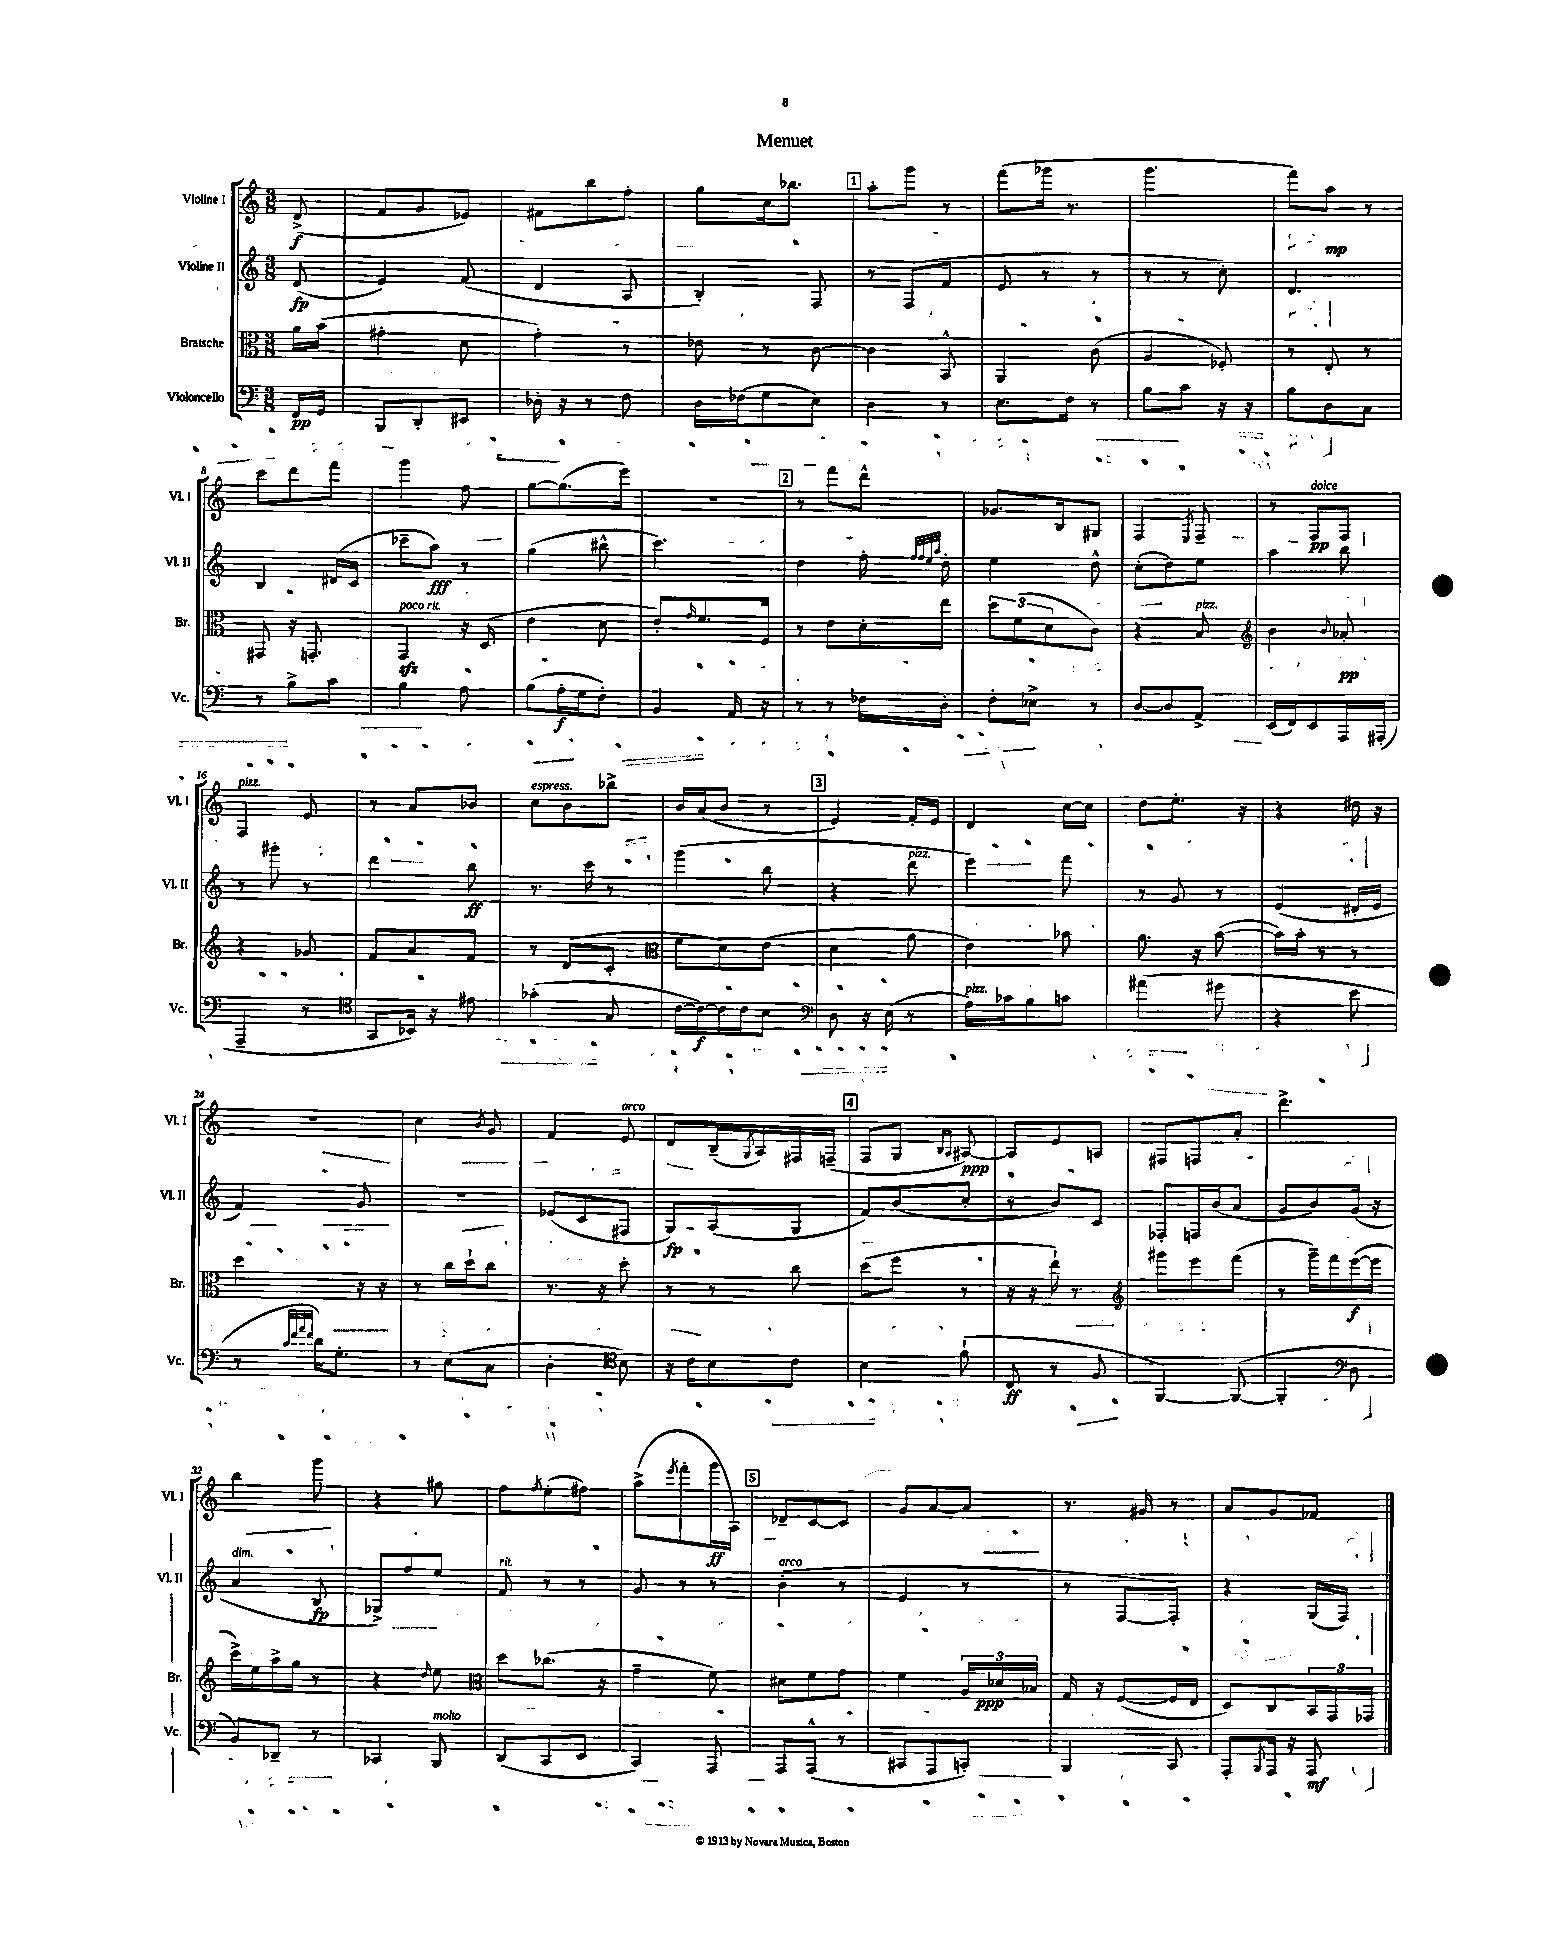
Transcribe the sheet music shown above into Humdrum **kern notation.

**kern	**dynam	**kern	**dynam	**kern	**dynam	**kern	**dynam
*part4	*part4	*part3	*part3	*part2	*part2	*part1	*part1
*staff4	*staff4	*staff3	*staff3	*staff2	*staff2	*staff1	*staff1
*I"Violoncello	*	*I"Bratsche	*	*I"Violine II	*	*I"Violine I	*
*I'Vc.	*	*I'Br.	*	*I'Vl. II	*	*I'Vl. I	*
*clefF4	*	*clefC3	*	*clefG2	*	*clefG2	*
*k[]	*	*k[]	*	*k[]	*	*k[]	*
*M3/8	*	*M3/8	*	*M3/8	*	*M3/8	*
=	=	=	=	=	=	=	=
16FF/LL	pp	16a\LL	.	(8d/	fp	(8d^/	f
16GG/JJ	.	(16b\JJ	.	.	.	.	.
=1	=1	=1	=1	=1	=1	=1	=1
8BBB/L	.	4g#X'\	.	4e/)	.	8f/L	.
8DD'/	.	.	.	.	.	8g/	.
8EE#X/J	.	8d\	.	(8f/	.	8e-X/J)	.
=2	=2	=2	=2	=2	=2	=2	=2
16D-X'\	.	4g'\)	.	4d/	.	8f#X\L	.
16r	.	.	.	.	.	.	.
8r	.	.	.	.	.	8bb\	.
8F\	.	8r	.	8A/	.	8ff'\J	.
=3	=3	=3	=3	=3	=3	=3	=3
16D\LL	.	8e-X\	.	4B'/)	.	8gg\L	.
(16F-X\J	.	.	.	.	.	.	.
8G\	.	8r	.	.	.	16cc\k	.
.	.	.	.	.	.	8.bb-X\J	.
8E\J)	.	[8c\	.	8F/	.	.	.
!!LO:REH:place=s1:t=1
=4	=4	=4	=4	=4	=4	=4	=4
4D\	.	4c\]	.	8r	.	8aa'\L	.
.	.	.	.	(8F/L	.	8ggg\J	.
8r	.	8BB^^/	.	8f/J	.	8r	.
=5	=5	=5	=5	=5	=5	=5	=5
8.E\L	.	4AA/	.	8e/	.	(8fff\L	.
.	.	.	.	8r	.	16ggg-X\Jk	.
16F\Jk	.	.	.	.	.	8.r	.
8r	.	(8c\	.	8r	.	.	.
=6	=6	=6	=6	=6	=6	=6	=6
8B\L	.	4A/	.	8r	.	4.ggg\	.
8c\J	.	.	.	8r	.	.	.
16r	.	8F-X'/)	.	8cc'\)	.	.	.
16r	.	.	.	.	.	.	.
=7	=7	=7	=7	=7	=7	=7	=7
8B\L	.	8r	.	4.d/	.	8fff\L)	.
8D\	.	8E'/	.	.	.	8aa\J	mp
8C\J	.	8r	.	.	.	8r	.
!!LO:LB:g=z
=8	=8	=8	=8	=8	=8	=8	=8
8r	.	8GG#X/	.	4B/	.	8ccc\L	.
8B^\L	.	16r	.	.	.	8ddd\	.
.	.	8.GGn'/	.	.	.	.	.
8c\J	.	.	.	(16d#X/LL	.	8fff\J	.
.	.	.	.	16c/JJ	.	.	.
=9	=9	=9	=9	=9	=9	=9	=9
!	!	!LO:TX:a:i:t=poco rit.	!	!	!	!	!
4B\	.	4GGzz/	.	8ccc-X~\L	.	4ggg\	.
.	.	.	.	8aa\J)	fff	.	.
8A\	.	16r	.	8r	.	8ff\	.
.	.	(16D/	.	.	.	.	.
=10	=10	=10	=10	=10	=10	=10	=10
(8B\L	.	4e\	.	(4gg\	.	[8gg\L	.
16A'\L	f	.	.	.	.	(8.gg\]	.
16G\J	.	.	.	.	.	.	.
8F'\J)	.	8d\	.	8bb#X^^\	.	.	.
.	.	.	.	.	.	16eee\Jk)	.
=11	=11	=11	=11	=11	=11	=11	=11
4BB/	.	8e'/L)	.	4.ccc\)	.	4.r	.
.	.	16qqg/	.	.	.	.	.
.	.	8.f/	.	.	.	.	.
16AA/	.	.	.	.	.	.	.
16r	.	16F/Jk	.	.	.	.	.
!!LO:REH:place=s1:t=2
=12	=12	=12	=12	=12	=12	=12	=12
8r	.	8r	.	4dd\	.	8r	.
8r	.	8e\L	.	.	.	8fff\L	.
16F-X\LL	.	16d'\L	.	16ff'\	.	8ddd^^\J	.
.	.	.	.	32qqff/LLL	.	.	.
.	.	.	.	32qqff/	.	.	.
.	.	.	.	32qqee/	.	.	.
.	.	.	.	32qqaa/JJJ	.	.	.
16D'\JJ	.	16ee\JJ	.	16dd'\	.	.	.
=13	=13	=13	=13	=13	=13	=13	=13
8F'\L	.	12dd\L	.	4ee\	.	8.g-X/L	.
.	.	(12f\	.	.	.	.	.
8E-X^\J	.	.	.	.	.	.	.
.	.	12d\	.	.	.	.	.
.	.	.	.	.	.	16B/k	.
8r	.	8c\J)	.	8dd^^\	.	8G#X/J	.
=14	=14	=14	=14	=14	=14	=14	=14
[8D/L	.	4r	.	(8cc'\L	.	4F/	.
8D/]	.	.	.	8dd\)	.	.	.
.	.	.	.	.	.	8qE/	.
!	!	!LO:TX:a:i:t=pizz.	!	!	!	!	!
8AA^/J	.	8B/	.	8ee\J	.	8F~/	.
=15	=15	=15	=15	=15	=15	=15	=15
*	*	*clefG2	*	*	*	*	*
(16EE/LL	.	4b\	.	4aa\	.	8r	.
16FF/J)	.	.	.	.	.	.	.
!	!	!	!	!	!	!LO:TX:a:i:t=dolce	!
8EE/	.	.	.	.	.	8F/L	pp
.	.	8qqb/	.	.	.	.	.
16AAA/L	.	8a-X'/	pp	8bb\	.	8F/J	.
(16AAA#X'/JJ	.	.	.	.	.	.	.
!!LO:LB:g=z
=16	=16	=16	=16	=16	=16	=16	=16
!	!	!	!	!	!	!LO:TX:a:i:t=pizz.	!
4AAA~/	.	4r	.	8r	.	4F/	.
.	.	.	.	8ggg#X'\	.	.	.
8r	.	8g-X/	.	8r	.	8e/	.
=17	=17	=17	=17	=17	=17	=17	=17
*clefC4	*	*	*	*	*	*	*
8GG/L	.	8f/L	.	4ddd\	.	8r	.
16BB-X/Jk)	.	8a/	.	.	.	8a/L	.
16r	.	.	.	.	.	.	.
8e#X\	.	8f/J	.	8bb\	ff	8b-X/J	.
=18	=18	=18	=18	=18	=18	=18	=18
!	!	!	!	!	!	!LO:TX:a:i:t=espress.	!
(4g-X'\	.	8r	.	8.r	.	8cc\L	.
.	.	(8d/L	.	.	.	8b\	.
.	.	.	.	16ccc\	.	.	.
8G/	.	8c'/J	.	8r	.	8bb-X^\J	.
=19	=19	=19	=19	=19	=19	=19	=19
*	*	*clefC3	*	*	*	*	*
[16c\LL	.	8f\L	.	(4ggg\	.	16b/LL	.
16c\_)	f	.	.	.	.	(16a/J	.
16c\]	.	8d\)	.	.	.	8b/J	.
16c\J	.	.	.	.	.	.	.
8B\J	.	(8e\J	.	8bb\	.	8r	.
!!LO:REH:place=s1:t=3
=20	=20	=20	=20	=20	=20	=20	=20
*clefF4	*	*	*	*	*	*	*
8D\	.	4d\	.	4r	.	4e/)	.
16r	.	.	.	.	.	.	.
(16E\	.	.	.	.	.	.	.
!	!	!	!	!LO:TX:a:i:t=pizz.	!	!	!
8r	.	8a\	.	8ddd\	.	16f'/LL	.
.	.	.	.	.	.	16e/JJ	.
=21	=21	=21	=21	=21	=21	=21	=21
!LO:TX:a:i:t=pizz.	!	!	!	!	!	!	!
16A\LL)	.	4e\)	.	4eee\)	.	4d/	.
16c-X\J	.	.	.	.	.	.	.
8B\	.	.	.	.	.	.	.
8cn\J	.	8b-X\	.	8fff\	.	[16cc\LL	.
.	.	.	.	.	.	16cc\JJ]	.
=22	=22	=22	=22	=22	=22	=22	=22
(4a#X\	.	8.a\	.	8r	.	8dd\L	.
.	.	.	.	8g/	.	8.ee'\J	.
.	.	16r	.	.	.	.	.
8g#X\	.	([8b\	.	8r	.	.	.
.	.	.	.	.	.	16r	.
=23	=23	=23	=23	=23	=23	=23	=23
4r	.	16b\LL])	.	(4e/	.	4r	.
.	.	16b'\JJ	.	.	.	.	.
.	.	8r	.	.	.	.	.
8e\	.	8r	.	16d#X'/LL	.	16dd#X\	.
.	.	.	.	16e/JJ	.	16r	.
!!LO:LB:g=z
=24	=24	=24	=24	=24	=24	=24	=24
8r	.	4dd\	.	4f/)	.	4.r	.
32qqc/LLL	.	.	.	.	.	.	.
32qqf/	.	.	.	.	.	.	.
32qqa/	.	.	.	.	.	.	.
32qqf/JJJ	.	.	.	.	.	.	.
16d\KL)	.	.	.	.	.	.	.
8.G'\J	.	.	.	.	.	.	.
.	.	16r	.	8g/	.	.	.
.	.	16r	.	.	.	.	.
=25	=25	=25	=25	=25	=25	=25	=25
8r	.	8r	.	4.r	.	4cc\	.
(8E\L	.	16cc\LL	.	.	.	.	.
.	.	16dd`\J	.	.	.	.	.
.	.	.	.	.	.	8qb/	.
8C\J	.	8cc\J	.	.	.	8g/	.
=26	=26	=26	=26	=26	=26	=26	=26
4D'\	.	8.r	.	(8e-X/L	.	4f/	.
.	.	.	.	8c/	.	.	.
.	.	16r	.	.	.	.	.
*clefC4	*	*	*	*	*	*	*
!	!	!	!	!	!	!LO:TX:a:i:t=arco	!
8B\)	.	8dd'\	.	8F#X/J	.	8e/	.
=27	=27	=27	=27	=27	=27	=27	=27
16r	.	8r	.	8G/L)	fp	8d/L	.
16c\KL	.	.	.	.	.	.	.
8B\	.	8r	.	(8A/	.	(16B~/L	.
.	.	.	.	.	.	8qG/	.
.	.	.	.	.	.	16A/)	.
8c\J	.	8cc\	.	8G/J	.	16F#X/	.
.	.	.	.	.	.	(16Fn~/JJ	.
!!LO:REH:place=s1:t=4
=28	=28	=28	=28	=28	=28	=28	=28
4B\	.	(8dd\L	.	8f/L)	.	8F/L	.
.	.	8ff\J	.	(8b/	.	8G/J	.
.	.	.	.	.	.	16qqB/LL	.
.	.	.	.	.	.	16qqA/JJ	.
(8f`\	.	8r	.	8cc'/J	.	[8A#X/)	ppp
=29	=29	=29	=29	=29	=29	=29	=29
8C/	ff	16r	.	8r	.	8A#/L]	.
.	.	16r	.	.	.	.	.
8r	.	16ee`\)	.	8b/L)	.	8e/	.
.	.	8.r	.	.	.	.	.
8F/	.	.	.	8c/J	.	8An/J	.
=30	=30	=30	=30	=30	=30	=30	=30
*	*	*clefG2	*	*	*	*	*
[4FF/)	.	8ggg#X\L	.	8F-X'/L	.	8F#X/L	.
.	.	8eee\	.	16Fn/L	.	8Fn/	.
.	.	.	.	(16b/J	.	.	.
(8FF/_	.	(8fff\J	.	8a/J	.	8a'/J	.
=31	=31	=31	=31	=31	=31	=31	=31
4FF'/]	.	8r	.	8g/L	.	4.ddd^\	.
.	.	16ggg~\LL)	.	8b/)	.	.	.
.	.	16fff\	.	.	.	.	.
*clefF4	*	*	*	*	*	*	*
8D\	.	([16eee\	f	(16g/Jk	.	.	.
.	.	16eee\JJ]	.	16r	.	.	.
!!LO:LB:g=z
=32	=32	=32	=32	=32	=32	=32	=32
!	!	!	!	!LO:TX:a:i:t=dim.	!	!	!
8BB/L)	.	16ccc^\LL)	.	4a/	.	4bb\	.
.	.	16ee\	.	.	.	.	.
8DD-X~/J	.	16aa^\	.	.	.	.	.
.	.	16gg\JJ	.	.	.	.	.
8r	.	8r	.	8B/	fp	8ggg\	.
=33	=33	=33	=33	=33	=33	=33	=33
4CC-X/	.	4r	.	8G-X^/L)	.	4r	.
.	.	.	.	8ff/	.	.	.
.	.	16qqdd/	.	.	.	.	.
!LO:TX:a:i:t=molto	!	!	!	!	!	!	!
8BBB/	.	8ee\	.	8ee/J	.	8gg#X\	.
=34	=34	=34	=34	=34	=34	=34	=34
*	*	*clefC3	*	*	*	*	*
!	!	!	!	!LO:TX:a:i:t=rit.	!	!	!
(8DD/L	.	8dd\L	.	8f/	.	8ff\L	.
.	.	.	.	.	.	8qff/	.
8CC/	.	(8.cc-X\J	.	8r	.	(8ee'\	.
8EE/J	.	.	.	8r	.	8ff#X\J)	.
.	.	16r	.	.	.	.	.
=35	=35	=35	=35	=35	=35	=35	=35
4CC/)	.	4g~\	.	8g/	.	(8aa^\L	.
.	.	.	.	.	.	8qeee/	.
.	.	.	.	8r	.	8fff'\	.
8AAA/	.	8f\)	.	8r	.	16ggg\L	ff
.	.	.	.	.	.	16A\JJ)	.
!!LO:REH:place=s1:t=5
=36	=36	=36	=36	=36	=36	=36	=36
!	!	!	!	!LO:TX:a:i:t=arco	!	!	!
8AAA/L	.	8d#X\L	.	(4b'\	.	8d-X~/L	.
(8AAA^^/J	.	8f\	.	.	.	[8c/	.
8r	.	8g\J	.	8r	.	8c/J]	.
=37	=37	=37	=37	=37	=37	=37	=37
8CC#X/L	.	4f\	.	4e/	.	8g/L	.
8AAA/	.	.	.	.	.	[8a/	.
8CCn'/J)	.	24A/LL	.	8r	.	8a/J]	.
.	.	24d-X/	ppp	.	.	.	.
.	.	24B-X/JJ	.	.	.	.	.
=38	=38	=38	=38	=38	=38	=38	=38
4BBB/	.	16G/	.	8r	.	8.r	.
.	.	16r	.	.	.	.	.
.	.	([8F/L	.	[8F/L	.	.	.
.	.	.	.	.	.	16g#X/	.
8CC/	.	16F/L]	.	8F'/J])	.	8r	.
.	.	16E/JJ	.	.	.	.	.
=39	=39	=39	=39	=39	=39	=39	=39
8AAA'/L	.	8D/L)	.	4r	.	8a/L	.
8qBBB/	.	.	.	.	.	.	.
16AAA/Jk	.	8C/	.	.	.	8g/	.
16r	.	.	.	.	.	.	.
8AAA/	mf	24BB/L	.	(16G/LL	.	8f-X/J	.
.	.	24GG/	.	.	.	.	.
.	.	.	.	16F/JJ)	.	.	.
.	.	24GG-X/JJ	.	.	.	.	.
==	==	==	==	==	==	==	==
*-	*-	*-	*-	*-	*-	*-	*-
